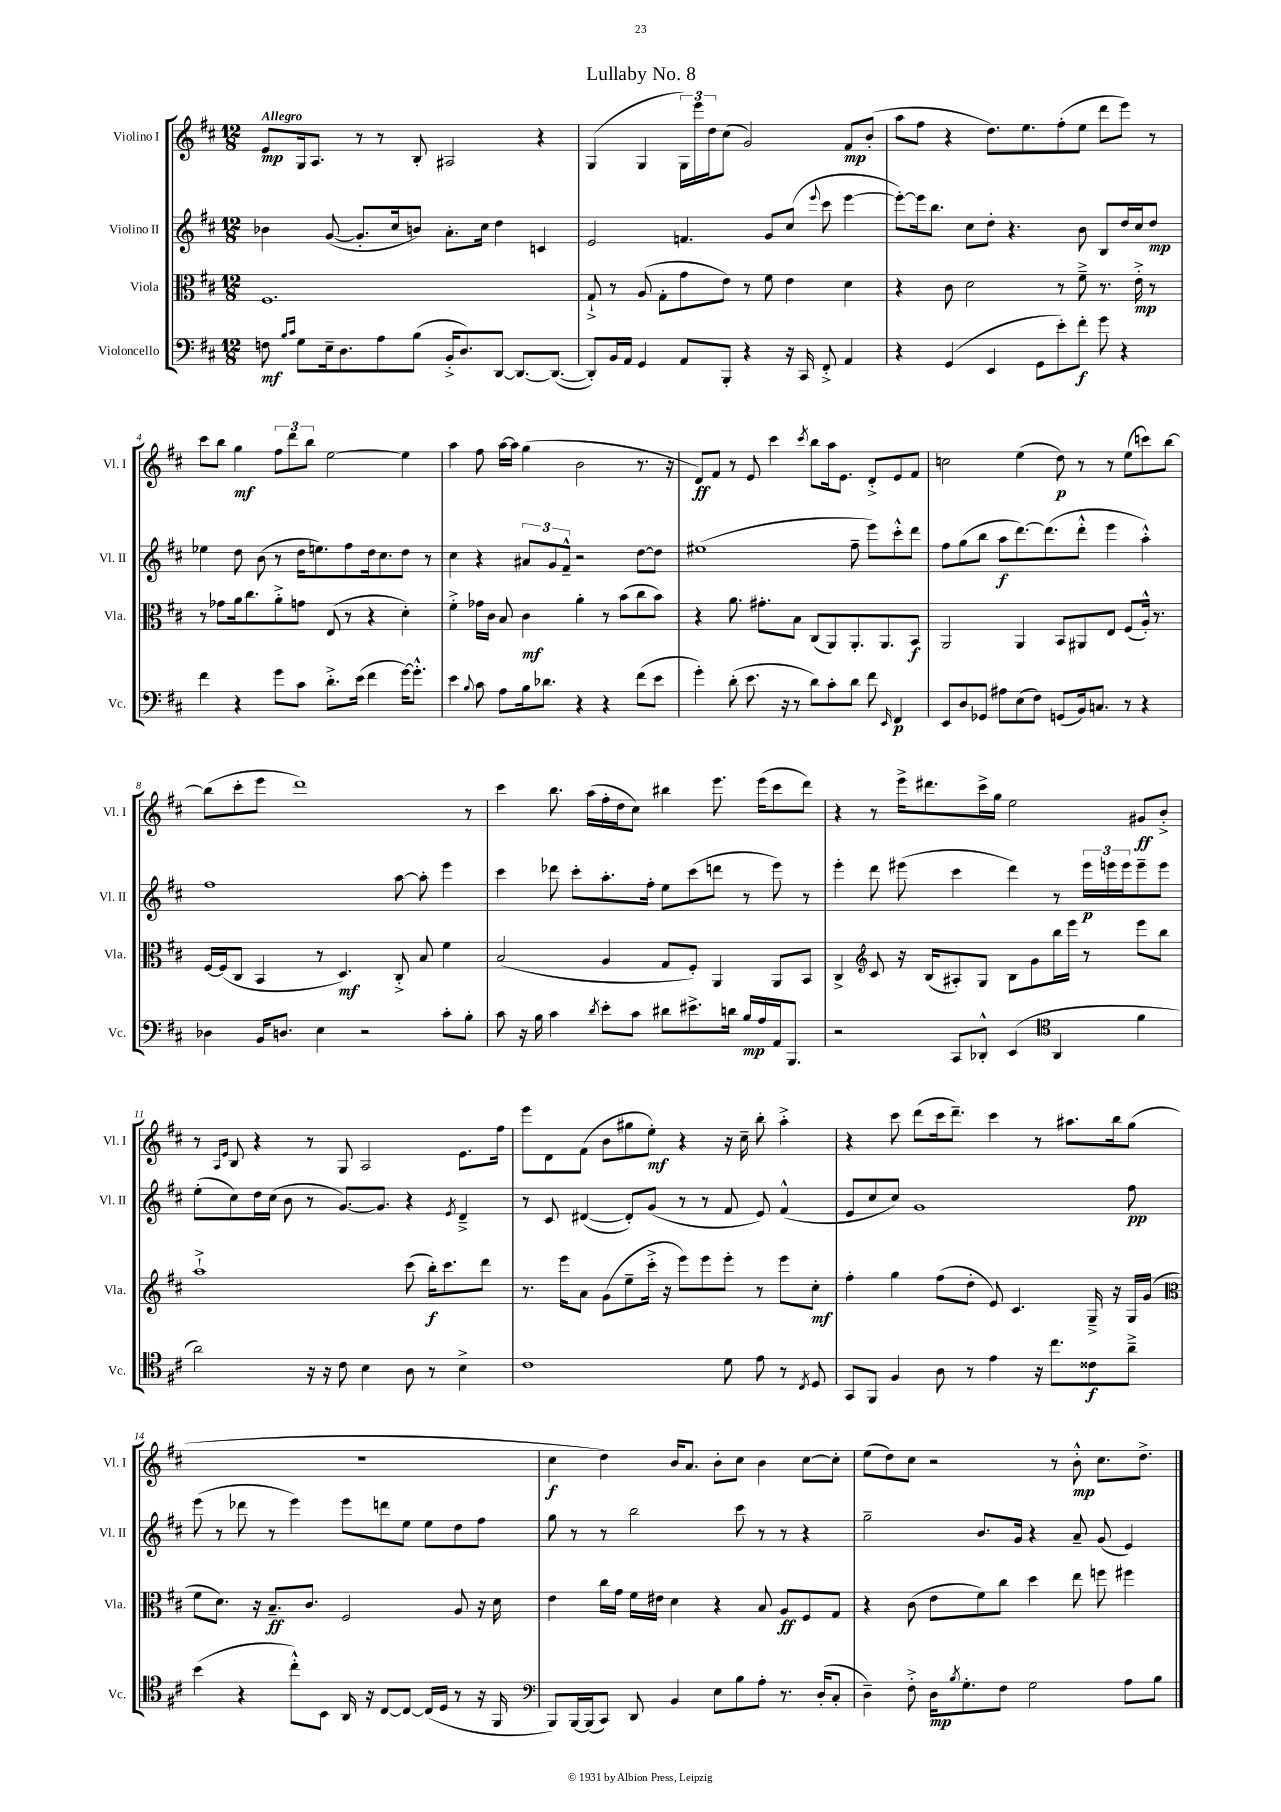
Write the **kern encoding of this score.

**kern	**kern	**kern	**kern
*staff4	*staff3	*staff2	*staff1
*clefF4	*clefC3	*clefG2	*clefG2
*k[f#c#]	*k[f#c#]	*k[f#c#]	*k[f#c#]
*M12/8	*M12/8	*M12/8	*M12/8
8F	1.F#	4b-	8e
16qqB	.	.	.
16qqc#	.	.	.
8G	.	.	16G
.	.	.	8.A
16E~	.	([8g	.
8.D	.	.	.
.	.	8.g']	8r
8A	.	.	8r
.	.	16cc#	.
(8B	.	8b)	8B'
16BB'^	.	8.a'	2A#
8.D)	.	.	.
.	.	16cc#	.
[8DD	.	4dd	.
8.DD_	.	.	.
.	.	4c	4r
(8.DD_	.	.	.
=	=	=	=
8DD'])	8G`^	2e	(4G
16BB	8r	.	.
16AA	.	.	.
4GG	(8A	.	4G
.	8G'	.	.
8AA	8g	4.f	24G)
.	.	.	24eee
.	.	.	24dd
8BBB'	8e)	.	(8cc#
4r	8r	.	2g)
.	8f#	8g	.
16r	4e	(8cc#	.
16CC#	.	.	.
.	.	8qqeee	.
8FF#'^	.	8ccc#	.
4AA	4d	[4eee	8f#
.	.	.	(8b'
=	=	=	=
4r	4r	8eee'_)	8aa
.	.	16eee]	8ff#
.	.	8.bb	.
(4GG	8c#	.	4r
.	2d	8cc#	.
4EE	.	8dd'	8.dd)
.	.	4.r	.
.	.	.	8.ee
8GG	.	.	.
8e')	8r	.	(8ff#'
8f#'	8f#~^	8b	8ee
8g	8.r	8B	8ddd
4r	.	16dd	8eee)
.	16e'^	16cc#	.
.	8r	8dd	8r
=	=	=	=
4f#	8r	4ee-	8ccc#
.	8g-	.	8bb
4r	16a	8dd	4gg
.	8.cc#	.	.
.	.	(8b	.
8g	8a'^	8r	12ff#
.	.	.	12ddd
8c#	8g	16dd	.
.	.	.	12bb
.	.	8.ee)	.
8.d'^	(8E	.	[2ee
.	8r	8ff#	.
(16e	.	.	.
4f#	4r	16dd	.
.	.	8.cc#	.
[16g)	4d')	8dd	4ee]
8.g'^^]	.	.	.
.	.	8r	.
=	=	=	=
4e	4f#'^	4cc#	4aa
8qqB	.	.	.
8c#	16g-	4r	8ff#
.	16c#	.	.
8A	8B	.	[16aa
.	.	.	16aa]
16B	4c#	12a#	(4gg
8.d-	.	.	.
.	.	12g	.
.	.	12f#~^^	.
4r	4a'	2r	2b
4r	8r	.	.
.	(8b	.	.
(8f#	8cc#	[8dd	8.r
8e	8b)	8dd]	.
.	.	.	16r
=	=	=	=
4g')	4r	(1ee#	8d)
.	.	.	8f#
(8d'	8.a	.	8r
8.e	.	.	8e
.	8.g#'	.	.
.	.	.	4ccc#
16r	.	.	.
8r	8B	.	.
.	.	.	8qccc#
8d)	(8C#	.	8bb
8c#'	8AA)	.	16aa
.	.	.	8.e
8d	8.AA'	8ff#~	.
8f#	.	8eee)	8d'^
.	8.AA	.	.
16qqEE	.	.	.
4FF#	.	8ccc#'^^	8e
.	8BB	8ddd	8f#
=	=	=	=
8EE	2AA	8ff#	2cc
8D	.	(8gg	.
8GG-	.	8bb	.
8A#	.	8aa	.
(8E	4AA	[8.ddd)	(4ee
8F#)	.	.	.
.	.	(8.ddd]	.
(8GG	8BB	.	8dd)
16BB)	8AA#	8ddd'^^	8r
8.C	.	.	.
.	8E	4eee	8r
8r	(8F#	.	(8ee
4r	16A'^^)	4aa'^^)	8ccc)
.	8.r	.	.
.	.	.	[8bb
=	=	=	=
4D-	[16F#	1ff#	(8bb]
.	(16F#]	.	.
.	8C#	.	8ccc#'
16BB	4BB	.	8eee
8.D	.	.	.
.	.	.	1ddd)
4E	8r	.	.
.	4.D)	.	.
2r	.	.	.
.	8C#'^	[8aa	.
.	8B	8aa']	.
8c#'	4f#	4eee	.
8B'	.	.	8r
=	=	=	=
8c#	(2B	4ccc#	4ccc#
16r	.	.	.
16B	.	.	.
4c#	.	8ddd-	8.bb
.	.	8ccc#'	.
.	.	.	(16aa
8qd	.	.	.
8e'	4A	8.aa'	16ff#'
.	.	.	16dd
8c#	.	.	8cc#)
.	.	16ff#'	.
8d#	8G	8ee	4bb#
8.e#^	8F#')	(8ccc#	.
.	4AA	8ddd	8.eee
16d	.	.	.
16B	.	8r	.
16A	.	.	(16eee
16AA	8AA	8eee)	8ccc#
8.BBB	.	.	.
.	8BB	8r	8ddd)
=	=	=	=
2r	4C#^	4eee'	4r
*	*clefG2	*	*
.	8c#	8ddd	8r
.	16r	(8eee#	16eee^
.	(16B	.	8.ddd#
8CC#	8A#')	4ccc#	.
8DD-'^^	8G	.	16ccc#^
.	.	.	16gg
(4EE	8B	4ddd)	2ee
.	8g	.	.
*clefC4	*	*	*
4AA	16bb	8r	.
.	16eee	.	.
.	8r	24eee#	.
.	.	24eee	.
.	.	24eee	.
4f#	8eee	8eee~	8g#
.	8bb	8eee	8b'^
=	=	=	=
2a)	1aa`^	(8ee'	8r
.	.	.	16qqA
.	.	.	16qqe
.	.	8cc#)	8B
.	.	16dd	4r
.	.	(16cc#	.
.	.	8b	.
16r	.	8r	8r
16r	.	.	.
8c#	.	[8.g)	8G
4B	.	.	2A
.	.	8.g]	.
8A	(8ccc#	4r	.
8r	16bb')	.	.
.	8.ccc#	.	.
.	.	8qe	.
4B^	.	4d~^	8.e
.	8ddd	.	.
.	.	.	16ff#
=	=	=	=
1c#	8.r	8r	8eee
.	.	8c#	8d
.	16eee	.	.
.	8a	([4d#	(8f#
.	(8g	.	8b
.	8ee~	8d#'])	8gg#
.	16ccc#'^	(8g	8ee')
.	16r	.	.
.	8eee)	8r	4r
.	8eee	8r	.
8d	8eee'	8f#	16r
.	.	.	16cc#~
8e	8r	8e)	8bb'
8r	8eee	(4f#^^	4aa'^
8qC#	.	.	.
8D	8cc#'	.	.
=	=	=	=
8GG	4ff#'	8e	4r
8FF#	.	8cc#	.
4F#	4gg	8cc#)	8ccc#
.	.	1g	(8ddd
8A	(8ff#	.	16ccc#
.	.	.	8.ddd~)
8r	8dd'	.	.
4e	8e)	.	4ccc#
.	4.c#	.	.
16r	.	.	8r
8.cc#	.	.	.
.	.	.	8.aa#
8c##	16G~^	.	.
.	16r	.	16bb
8a~^	16G	8ff#	(8gg
.	(16g	.	.
=	=	=	=
*	*clefC3	*	*
(4b	8f#	(8eee	1.r
.	8.d)	8r	.
4r	.	8ddd-	.
.	16r	.	.
.	8.B~	8r	.
8cc#'^^)	.	4eee)	.
.	8.c#	.	.
8BB	.	.	.
16AA	2F#	8eee	.
16r	.	.	.
[8C#	.	8ddd	.
8C#_	.	8ee	.
(16C#]	.	8ee	.
16D	.	.	.
8r	8A	8dd	.
16r	16r	8ff#	.
16FF#	16d	.	.
=	=	=	=
*clefF4	*	*	*
8BBB)	4e	8gg	4cc#
[16BBB	.	8r	.
(16BBB]	.	.	.
8CC#)	16cc#	8r	4dd)
.	16g	.	.
8DD	16f#	2bb	.
.	16e#	.	.
4BB	4d	.	16b
.	.	.	8.a
8E	4r	.	8b'
8B	.	8ccc#	8cc#
8A'	8B	8r	4b
8.r	8A	8r	.
.	8F#	4r	[8cc#
(16D'	.	.	.
8C#'	8G	.	8cc#']
=	=	=	=
4D~)	4r	2gg~	(8ee
.	.	.	8dd)
8F#'^	(8c#	.	8cc#
16D	8e	.	2r
8qB	.	.	.
8.G'	.	.	.
.	8f#)	8.b	.
8F#	8cc#	.	.
.	.	16g	.
2G	4dd	4r	.
.	.	.	8r
.	8ee	8a~	8b'^^
.	8ff	(8g	8.cc#
8A	4ff#	4e)	.
.	.	.	8.dd^
8B	.	.	.
==	==	==	==
*-	*-	*-	*-
